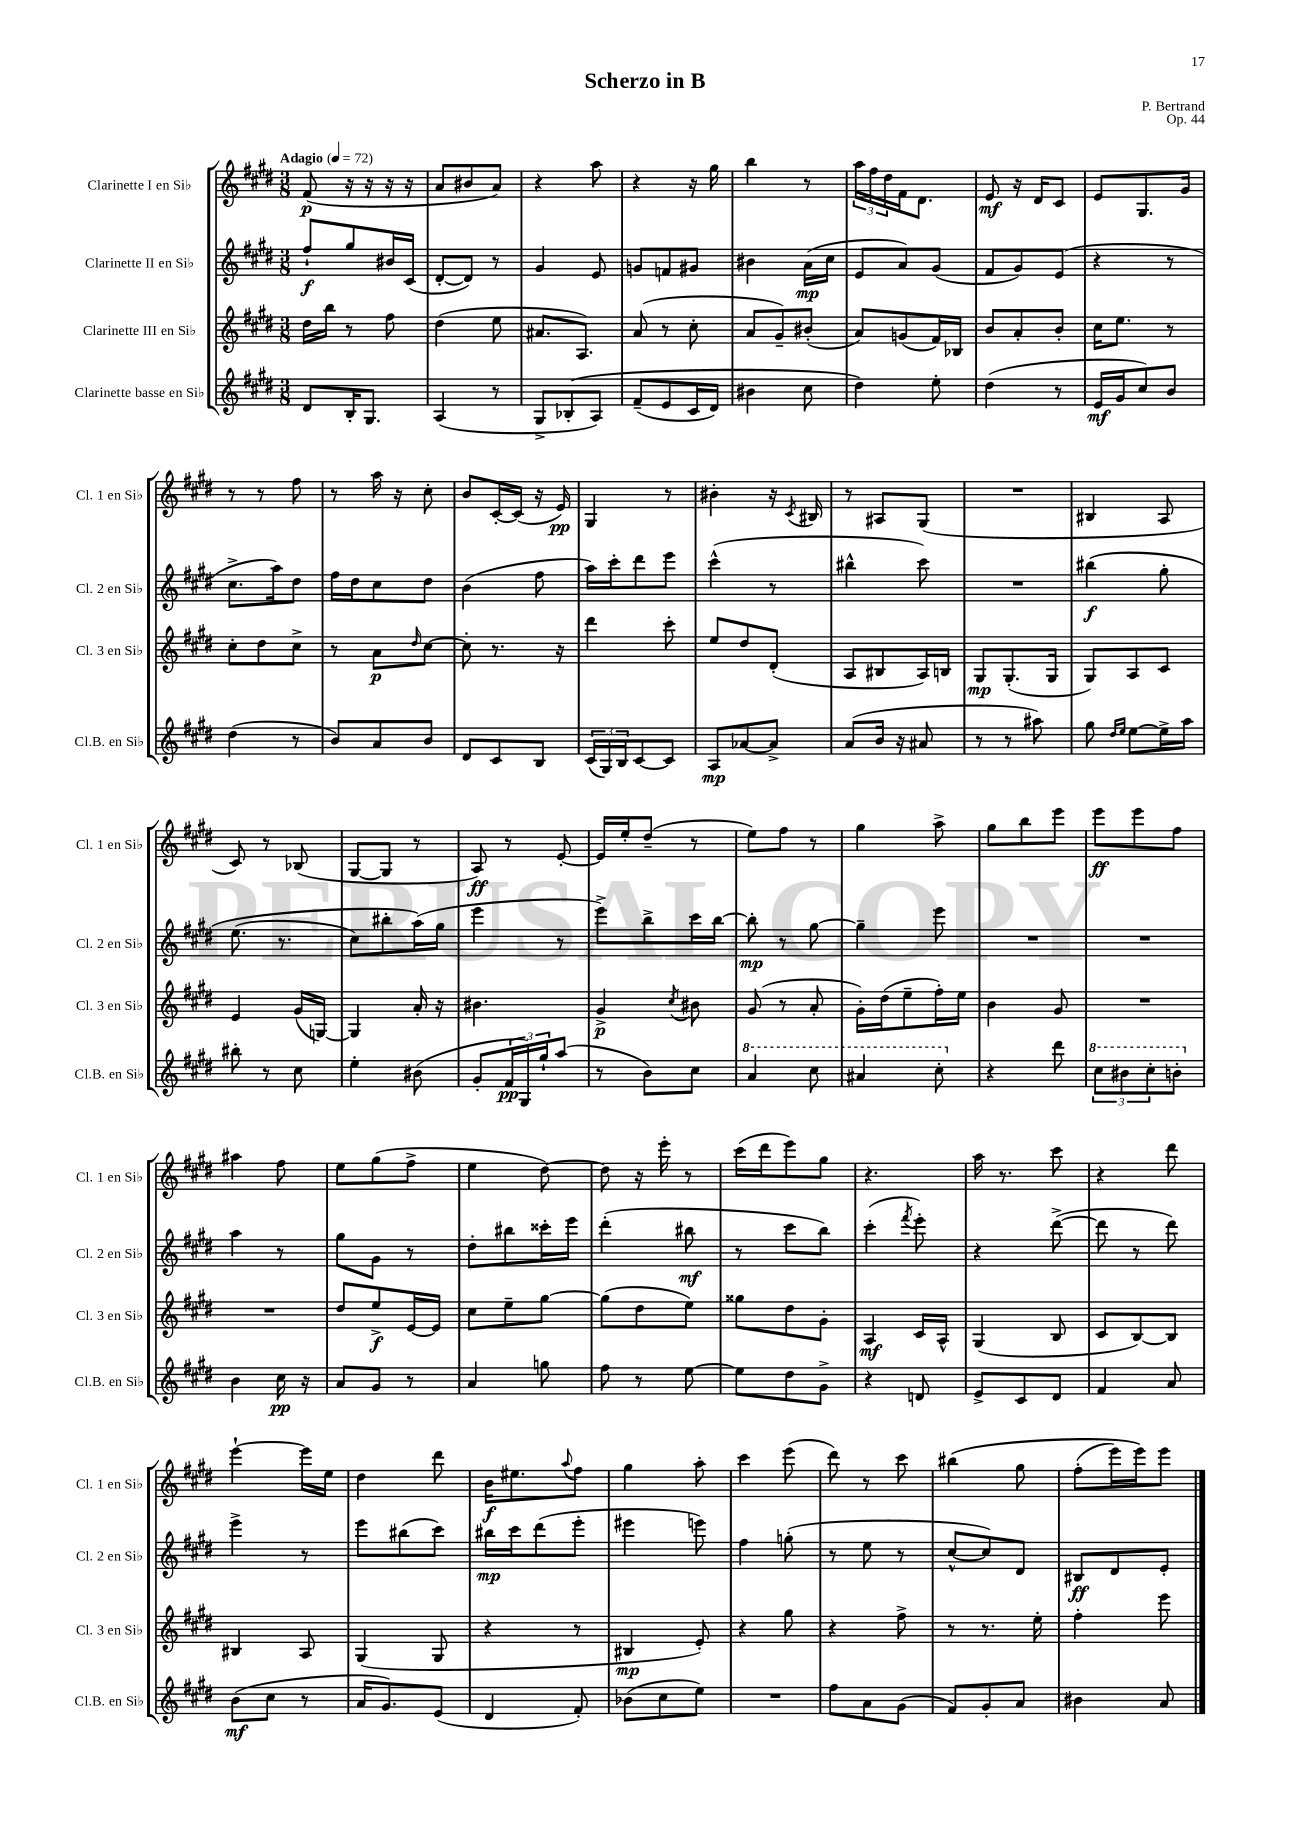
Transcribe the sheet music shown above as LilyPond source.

\header { title = "Scherzo in B" composer = "P. Bertrand" opus = "Op. 44" }
<<
\new StaffGroup <<
\new Staff = "s0" \with { instrumentName = "Clarinette I en Sib" shortInstrumentName = "Cl. 1 en Sib" } {
    \clef treble \key e \major \numericTimeSignature \time 3/8 \tempo "Adagio" 4 = 72
    fis'8\p( r16 r16 r16 r16 |
    a'8 bis'8 a'8) |
    r4 a''8 |
    r4 r16 gis''16 |
    b''4 r8 |
    \tuplet 3/2 { a''16 fis''16 dis''16 } fis'16 dis'8. |
    e'8\mf r16 dis'16 cis'8 |
    e'8 gis8. gis'16 |
    r8 r8 fis''8 |
    r8 a''16 r16 cis''8-. |
    b'8 cis'16~-. cis'16( r16 e'16\pp) |
    gis4 r8 |
    bis'4-. r16 \acciaccatura { cis'8 } bis16 |
    r8 ais8 gis8( |
    R4. |
    bis4 a8 |
    cis'8) r8 bes8( |
    gis8~ gis8 r8 |
    a8\ff) r8 e'8~-. |
    e'16 e''16-. dis''8--( r8 |
    e''8) fis''8 r8 |
    gis''4 a''8-> |
    gis''8 b''8 e'''8 |
    e'''8\ff e'''8 fis''8 |
    ais''4 fis''8 |
    e''8 gis''8( fis''8-> |
    e''4 dis''8~) |
    dis''8 r16 e'''16-. r8 |
    cis'''16( dis'''16 e'''8) gis''8 |
    r4. |
    a''16 r8. cis'''8 |
    r4 dis'''8 |
    e'''4~-! e'''16 e''16 |
    dis''4 dis'''8 |
    b'16\f eis''8. \appoggiatura { a''8 } fis''8 |
    gis''4 a''8-. |
    cis'''4 e'''8( |
    dis'''8) r8 cis'''8 |
    bis''4\( gis''8 |
    fis''8-.( e'''16) e'''16\) e'''8 \bar "|." |
}
\new Staff = "s1" \with { instrumentName = "Clarinette II en Sib" shortInstrumentName = "Cl. 2 en Sib" } {
    \clef treble \key e \major \numericTimeSignature \time 3/8
    fis''8-!\f gis''8 bis'16 cis'16( |
    dis'8~-. dis'8) r8 |
    gis'4 e'8 |
    g'8 f'8 gis'8 |
    bis'4 a'16\mp( cis''16 |
    e'8 a'8) gis'8( |
    fis'8 gis'8) e'8( |
    r4 r8 |
    cis''8.-> a''16) dis''8 |
    fis''16 dis''16 cis''8 dis''8 |
    b'4( fis''8 |
    a''16) cis'''16-. dis'''8 e'''8 |
    cis'''4-^( r8 |
    bis''4-^ cis'''8) |
    R4. |
    bis''4\f\( gis''8-. |
    e''8.( r8. |
    cis''8) bis''8-. a''16(\) gis''16 |
    e'''4 r8 |
    e'''8->) b''8-> cis'''16 b''16~ |
    b''8-.\mp r8 gis''8~ |
    gis''4-- e'''8 |
    R4. |
    R4. |
    a''4 r8 |
    gis''8 gis'8 r8 |
    dis''8-. bis''8 cisis'''16-. e'''16 |
    dis'''4-.( bis''8\mf |
    r8 cis'''8 b''8) |
    cis'''4-.( \acciaccatura { fis'''8 } e'''8-.) |
    r4 dis'''8~->( |
    dis'''8 r8 dis'''8) |
    e'''4-> r8 |
    e'''8 bis''8( cis'''8) |
    bis''16\mp cis'''16 dis'''8( e'''8-. |
    eis'''4 e'''8) |
    fis''4 g''8-.( |
    r8 e''8 r8 |
    cis''8~-^ cis''8) dis'8 |
    bis8\ff dis'8 e'8-. \bar "|." |
}
\new Staff = "s2" \with { instrumentName = "Clarinette III en Sib" shortInstrumentName = "Cl. 3 en Sib" } {
    \clef treble \key e \major \numericTimeSignature \time 3/8
    dis''16 b''16 r8 fis''8 |
    dis''4( e''8 |
    ais'8. a8.) |
    a'8( r8 cis''8-. |
    a'8 gis'8--) bis'8-.( |
    a'8) g'8( fis'16) bes16 |
    b'8 a'8-. b'8-. |
    cis''16 e''8. r8 |
    cis''8-. dis''8 cis''8-> |
    r8 a'8\p \grace { dis''16 } cis''8~ |
    cis''8-. r8. r16 |
    dis'''4 cis'''8-. |
    e''8 dis''8 dis'8-.( |
    a8 bis8 a16) b16 |
    gis8\mp gis8.-.( gis16 |
    gis8) a8 cis'8 |
    e'4 gis'16( g16~) |
    g4 a'16-. r16 |
    bis'4. |
    gis'4->\p \acciaccatura { cis''8 } bis'8 |
    gis'8( r8 a'8-. |
    gis'16-.) dis''16( e''8-- fis''16-.) e''16 |
    b'4 gis'8 |
    R4. |
    R4. |
    dis''8 e''8->\f e'16~ e'16 |
    cis''8 e''8-- gis''8~ |
    gis''8( dis''8 e''8) |
    gisis''8 dis''8 gis'8-. |
    a4\mf cis'16 a16-^ |
    gis4( b8 |
    cis'8 b8~) b8 |
    bis4 a8 |
    gis4( gis8 |
    r4 r8 |
    bis4\mp e'8-.) |
    r4 gis''8 |
    r4 fis''8-> |
    r8 r8. e''16-. |
    fis''4-. e'''8 \bar "|." |
}
\new Staff = "s3" \with { instrumentName = "Clarinette basse en Sib" shortInstrumentName = "Cl.B. en Sib" } {
    \clef treble \key e \major \numericTimeSignature \time 3/8
    dis'8 b16-. gis8. |
    a4( r8 |
    gis8-> bes8-.\( a8) |
    fis'8--( e'8 cis'16 dis'16) |
    bis'4 cis''8 |
    dis''4\) e''8-. |
    dis''4( r8 |
    e'16\mf gis'16 cis''8) b'8 |
    dis''4( r8 |
    b'8) a'8 b'8 |
    dis'8 cis'8 b8 |
    \tuplet 3/2 { cis'16( gis16) b16 } cis'8~ cis'8 |
    a8\mp aes'8~ aes'8-> |
    a'8( b'16 r16 ais'8 |
    r8 r8 ais''8) |
    gis''8 \grace { dis''16 e''16 } e''8~ e''16-> a''16 |
    bis''8-. r8 cis''8 |
    e''4-. bis'8( |
    gis'8-. \tuplet 3/2 { fis'16\pp gis16) gis''16-! } a''8( |
    r8 b'8) cis''8 |
    \ottava #1 a''4 cis'''8 |
    ais''4 cis'''8-. \ottava #0 |
    r4 dis'''8 |
    \tuplet 3/2 { \ottava #1 cis'''8 bis''8 cis'''8-. } b''8-. \ottava #0 |
    b'4 cis''16\pp r16 |
    a'8 gis'8 r8 |
    a'4 g''8 |
    fis''8 r8 e''8~ |
    e''8 dis''8 gis'8-> |
    r4 d'8 |
    e'8-> cis'8 dis'8 |
    fis'4 a'8 |
    b'8\mf( cis''8 r8 |
    a'16 gis'8.) e'8( |
    dis'4 fis'8-.) |
    bes'8( cis''8 e''8) |
    R4. |
    fis''8 a'8 gis'8( |
    fis'8) gis'8-. a'8 |
    bis'4 a'8 \bar "|." |
}
>>
>>
\layout { \context { \Score \remove "Bar_number_engraver" } }
